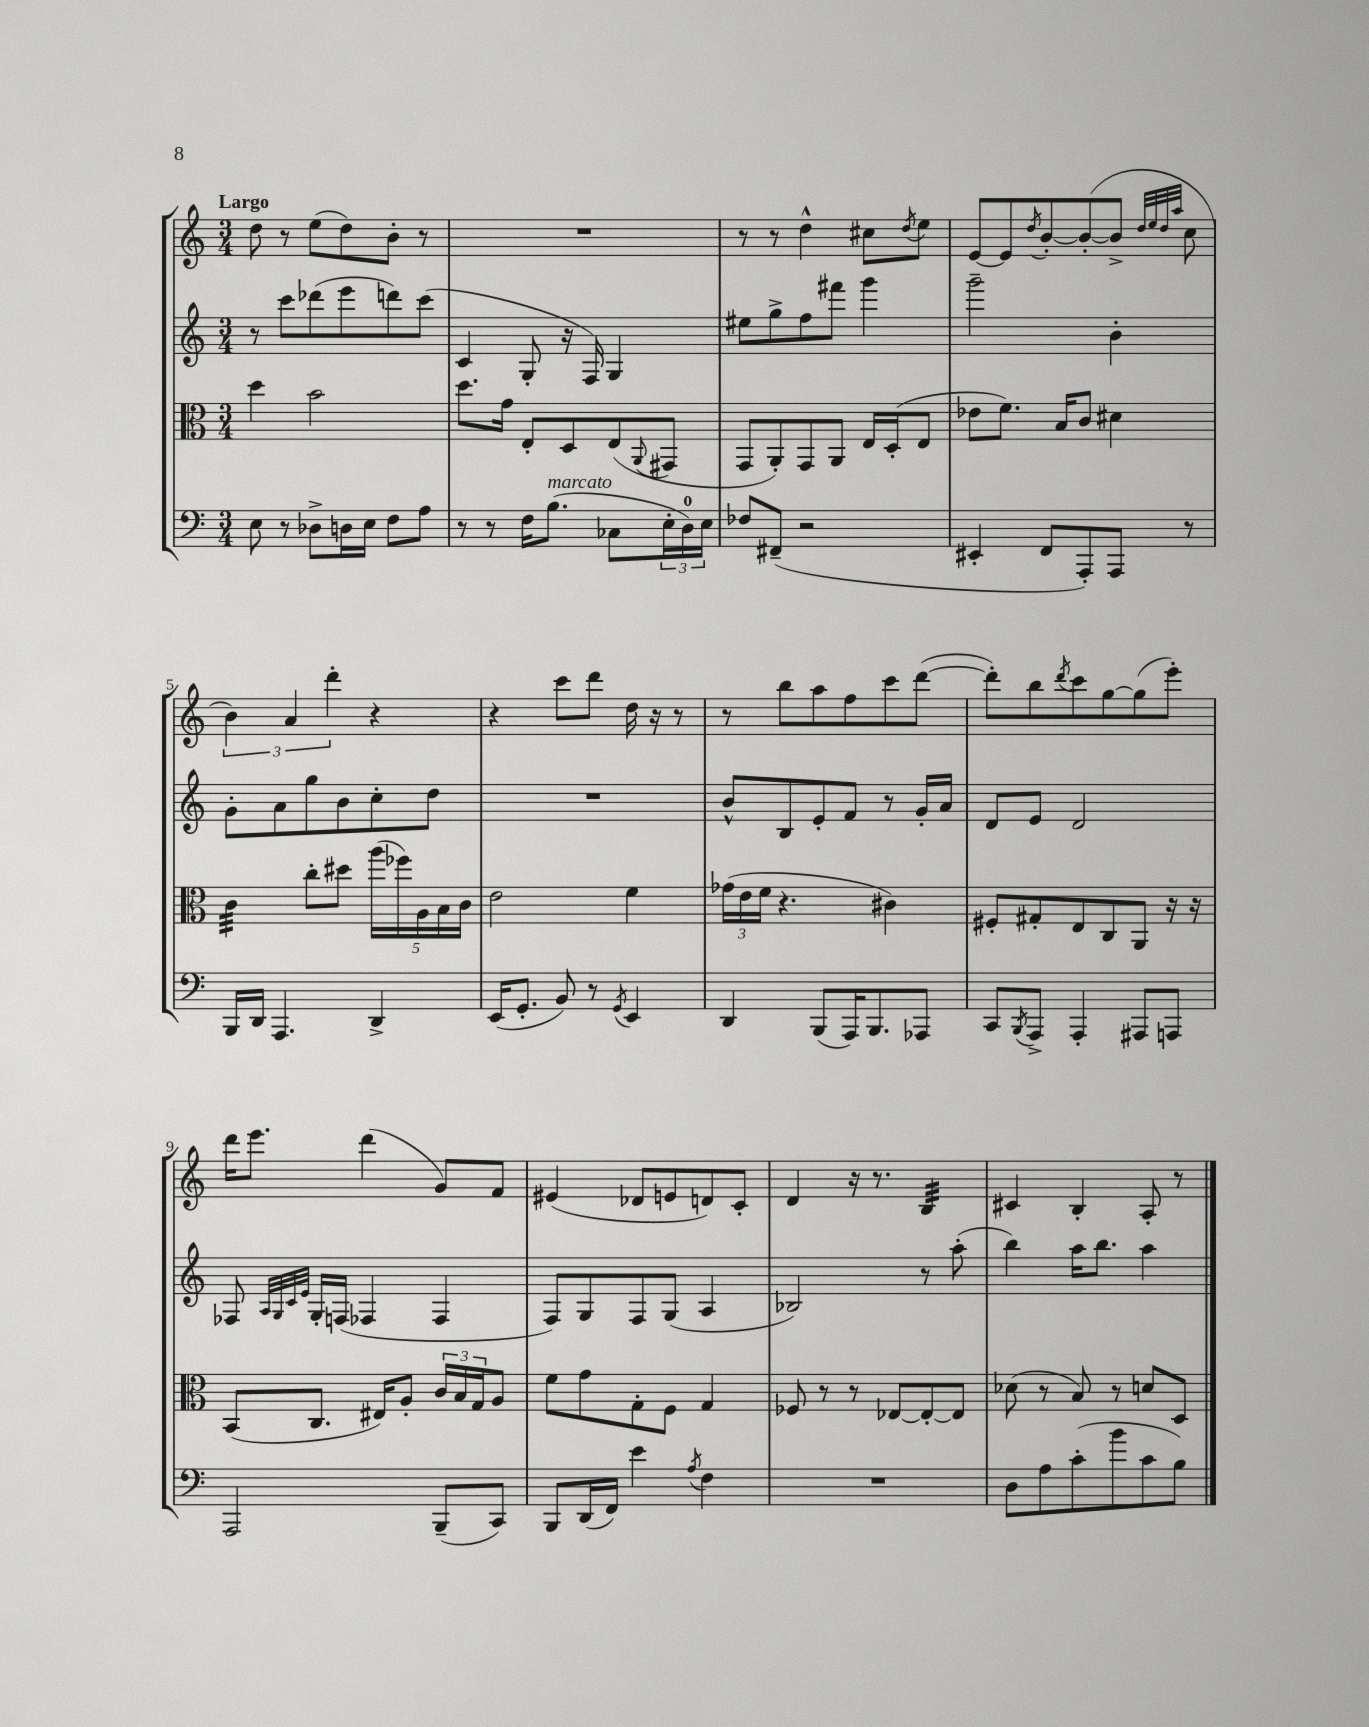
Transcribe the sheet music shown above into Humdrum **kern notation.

**kern	**kern	**kern	**kern
*staff4	*staff3	*staff2	*staff1
*clefF4	*clefC3	*clefG2	*clefG2
*k[]	*k[]	*k[]	*k[]
*M3/4	*M3/4	*M3/4	*M3/4
8E	4dd	8r	8dd
8r	.	8ccc	8r
8D-^	2b	(8ddd-	(8ee
16D	.	8eee	8dd)
16E	.	.	.
8F	.	8ddd)	8b'
8A	.	(8ccc	8r
=	=	=	=
8r	8.dd	4c	2.r
8r	.	.	.
.	16g	.	.
16F	8E'	8G'	.
(8.B	.	.	.
.	8D	16r	.
.	.	16F)	.
8C-	(8E	4G	.
.	8qqAA	.	.
24E'	8GG#	.	.
24D)	.	.	.
24E	.	.	.
=	=	=	=
8F-	8GG	8ee#	8r
(8FF#~	8AA')	8gg^	8r
2r	8GG	8ff	4dd^^
.	8AA	8fff#	.
.	16E	4ggg	8cc#
.	(16D'	.	.
.	.	.	8qdd
.	8E	.	8ee
=	=	=	=
4EE#'	8e-	2ggg~	[8e
.	8.f)	.	8e]
.	.	.	8qdd
8FF	.	.	[8b'
.	16B	.	.
8AAA')	8c	.	(8b'_
8AAA	4d#	4b'	8b^]
.	.	.	32qqdd
.	.	.	32qqee
.	.	.	32qqdd
.	.	.	32qqaa
8r	.	.	8cc
=	=	=	=
16BBB	4c	8g'	6b)
16DD	.	.	.
4.AAA	.	8a	.
.	.	.	6a
.	8cc'	8gg	.
.	.	.	6ddd'
.	8dd#	8b	.
4DD^	(20aa	8cc'	4r
.	20ff-)	.	.
.	20A	.	.
.	.	8dd	.
.	20B	.	.
.	20c	.	.
=	=	=	=
(16EE	2e	2.r	4r
8.GG'	.	.	.
8BB)	.	.	8ccc
8r	.	.	8ddd
8qGG	.	.	.
4EE	4f	.	16dd
.	.	.	16r
.	.	.	8r
=	=	=	=
4DD	(24g-	8b^^	8r
.	24e	.	.
.	24f	.	.
.	4.r	8B	8bb
(8BBB	.	8e'	8aa
16AAA)	.	8f	8ff
8.BBB	.	.	.
.	4c#)	8r	8ccc
8AAA-	.	16g'	([8ddd
.	.	16a	.
=	=	=	=
8CC	8F#'	8d	8ddd'])
8qBBB	.	.	.
8AAA^	8G#'	8e	8bb
.	.	.	8qddd
4AAA'	8E	2d	8ccc
.	8C	.	[8gg
8AAA#	8AA	.	(8gg]
8AAA	16r	.	8eee')
.	16r	.	.
=	=	=	=
2AAA	(8BB	8F-	16ddd
.	.	.	8.eee
.	.	32qqA	.
.	.	32qqG	.
.	.	32qqc	.
.	.	32qqe	.
.	8.C	16G'	.
.	.	(16F	.
.	.	4F-	(4ddd
.	16E#)	.	.
.	8A'	.	.
(8BBB~	24c	4F-	8g)
.	24B	.	.
.	24G	.	.
8CC)	8A	.	8f
=	=	=	=
8BBB	8f	8F)	(4e#
(16DD	8g	8G	.
16FF)	.	.	.
4e	8G'	8F	8d-
.	8F	(8G	8e
8qA	.	.	.
4F	4G	4A	8d)
.	.	.	8c'
=	=	=	=
2.r	8F-	2B-)	4d
.	8r	.	.
.	8r	.	16r
.	.	.	8.r
.	[8E-	.	.
.	8E-'_	8r	4B
.	8E-]	(8aa'	.
=	=	=	=
8D	(8d-	4bb)	4c#
8A	8r	.	.
(8c'	8B)	16aa	4B'
.	.	8.bb	.
8b	8r	.	.
8c	8d	4aa	8A'
8B)	8D	.	8r
==	==	==	==
*-	*-	*-	*-
